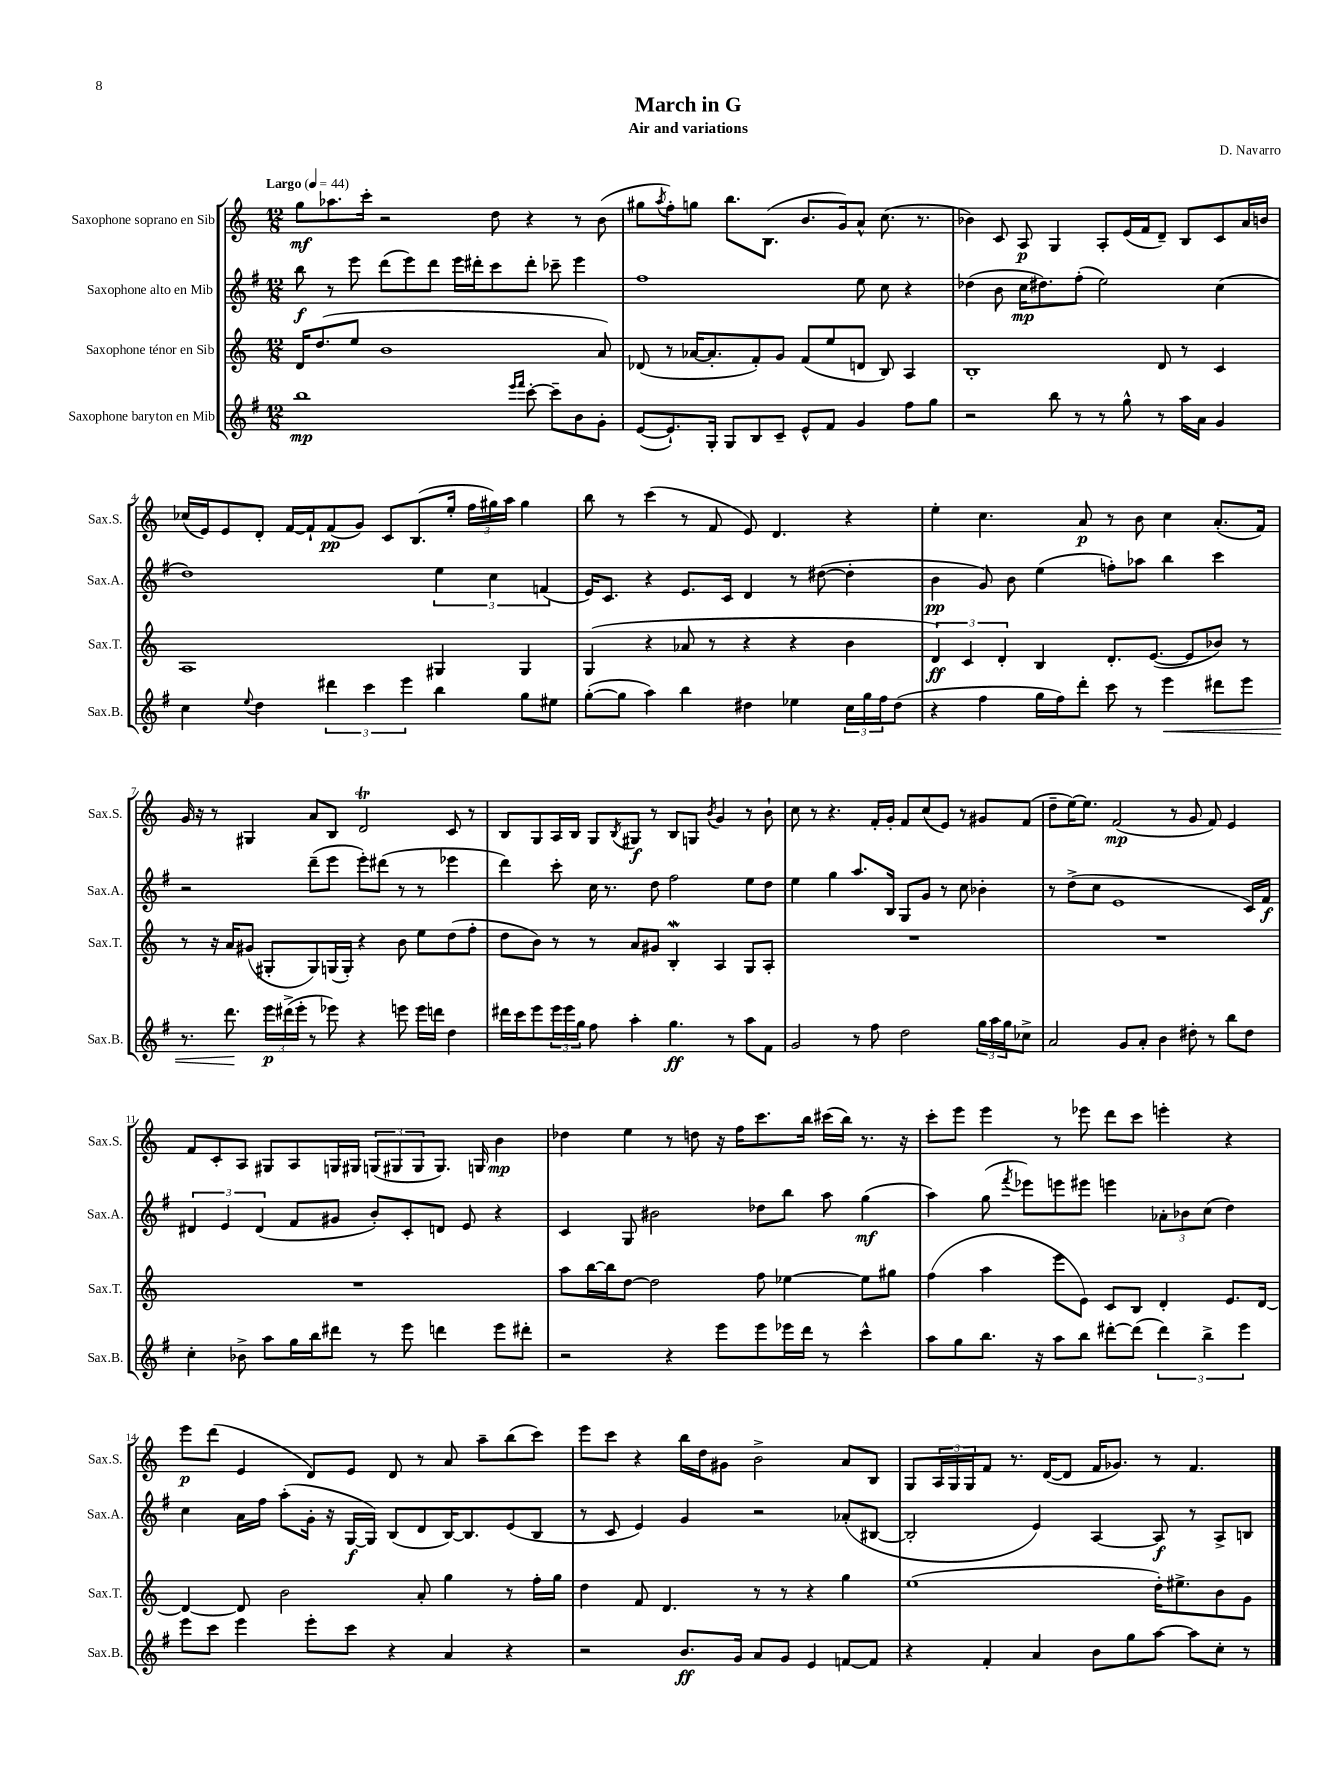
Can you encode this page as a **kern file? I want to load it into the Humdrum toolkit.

**kern	**kern	**kern	**kern
*staff4	*staff3	*staff2	*staff1
*clefG2	*clefG2	*clefG2	*clefG2
*k[f#]	*k[]	*k[f#]	*k[]
*M12/8	*M12/8	*M12/8	*M12/8
*MM44	*MM44	*MM44	*MM44
1bb	16d	8bb	8gg
.	(8.dd	.	.
.	.	8r	8.aa-
.	8ee	8eee	.
.	.	.	16ccc'
.	1b	(8ddd	2r
.	.	8eee)	.
.	.	8ddd	.
.	.	16eee	.
.	.	16ddd#'	.
.	.	8ccc	8dd
16qqeee	.	.	.
16qqfff#	.	.	.
[8ccc'	.	8ddd#'	4r
8ccc~]	.	8ccc-~	.
8b	.	4eee	8r
8g'	8a)	.	(8b
=	=	=	=
([8e	(8d-	1ff#	8gg#
.	.	.	8qaa
8.e`])	8r	.	8ff')
.	[16a-	.	8gg
16G'	8.a-']	.	.
8G	.	.	8.bb
8B	8f')	.	.
.	.	.	(8.B
8c~	8g	.	.
8e^^	(8f	.	8.b
8f#	8ee	.	.
.	.	.	16g)
4g	8d	8ee	8a^^
.	8B)	8cc	(8.cc
8ff#	4A	4r	.
.	.	.	8.r
8gg	.	.	.
=	=	=	=
2r	1B'	(4dd-	4b-)
.	.	8b	8c
.	.	16cc	8A
.	.	8.dd#)	.
8bb	.	.	4G
8r	.	(8ff#'	.
8r	.	2ee)	8A'
8gg^^	.	.	(16e
.	.	.	16f
8r	8d	.	8d~)
16aa	8r	.	8B
16a	.	.	.
4g	4c	(4cc	8c
.	.	.	16a
.	.	.	16b
=	=	=	=
4cc	1A	1dd)	(16cc-
.	.	.	16e)
.	.	.	8e
8qqee	.	.	.
4dd	.	.	8d'
.	.	.	[16f
.	.	.	16f`]
6ddd#	.	.	(8f
.	.	.	8g)
6ccc	.	.	.
.	.	.	8c
6eee	.	.	.
.	.	.	(8.B
4bb	4G#	6ee	.
.	.	.	16ee'
.	.	.	24ff
.	.	6cc	24gg#)
.	.	.	24aa
8gg	4G#	.	4gg#
.	.	(6f	.
8ee#	.	.	.
=	=	=	=
([8gg'	(4G	16e)	8bb
.	.	8.c	.
8gg]	.	.	8r
4aa)	4r	4r	(4ccc
4bb	8a-	8.e	8r
.	8r	.	8f
.	.	16c	.
4dd#	4r	4d	8e)
.	.	.	4.d
4ee-	4r	8r	.
.	.	([8dd#	.
24cc	4b	4dd#']	4r
24gg	.	.	.
24ff#	.	.	.
(8dd#	.	.	.
=	=	=	=
4r	6d)	4b	4ee'
.	6c	.	.
4ff#	.	8g)	4.cc
.	6d'	.	.
.	.	8b	.
16gg	4B	(4ee	.
16ff#)	.	.	.
8ddd'	.	.	8a
8ccc	8.d'	8ff')	8r
8r	.	8aa-	8b
.	([8.e	.	.
4eee	.	4bb	4cc
.	8e]	.	.
8ddd#	8b-)	4ccc	(8.a'
8eee	8r	.	.
.	.	.	16f)
=	=	=	=
8.r	8r	2r	16g
.	.	.	16r
.	16r	.	8r
8.ddd	16a	.	.
.	(8g#	.	4G#
24eee	8G#'	.	.
(24ddd#^	.	.	.
24eee'	.	.	.
8r	8G#)	(8ddd~	8a
8eee-)	(16G	8eee	8B
.	16G')	.	.
4r	4r	8eee')	2d
.	.	(8ddd#	.
8eee	8b	8r	.
16eee	8ee	8r	.
16ddd	.	.	.
4dd	(8dd	4eee-	8c
.	8ff'	.	8r
=	=	=	=
16ddd#	8dd	4ddd)	8B
16ccc	.	.	.
8eee	8b)	.	8G
24eee	8r	8ccc'	16A
24eee	.	.	.
.	.	.	16B
24gg	.	.	.
8ff#	8r	16cc	8G
.	.	8.r	.
.	.	.	8qB
4aa'	8a	.	8G#
.	8g#	8dd	8r
4.gg	4B'	2ff#	8B
.	.	.	8G
.	.	.	8qb
.	4A	.	4g
8r	.	.	.
8aa	8G	8ee	8r
8f#	8A'	8dd	8b`
=	=	=	=
2g	1.r	4ee	8cc
.	.	.	8r
.	.	4gg	4.r
8r	.	8.aa	.
8ff#	.	.	16f'
.	.	16B	16g'
2dd	.	8G	8f
.	.	8g	(8cc
.	.	8r	8e)
.	.	8cc	8r
24gg	.	4b-'	8g#
24aa	.	.	.
24gg	.	.	.
8cc-^	.	.	(8f
=	=	=	=
2a	1.r	8r	8dd~
.	.	(8dd^	[16ee)
.	.	.	8.ee]
.	.	8cc	.
.	.	1e	(2f
8g	.	.	.
8a'	.	.	.
4b	.	.	.
.	.	.	8r
8dd#'	.	.	8g
8r	.	.	8f)
8bb	.	.	4e
8dd#	.	16c)	.
.	.	16f#	.
=	=	=	=
4cc'	1.r	6d#	8f
.	.	.	8c'
.	.	6e	.
8b-^	.	.	8A
.	.	(6d#	.
8aa	.	.	8G#
16gg	.	8f#	8A
16bb	.	.	.
8ddd#	.	8g#	16G
.	.	.	16G#
8r	.	8b')	(12G
.	.	.	12G#
8eee	.	8c'	.
.	.	.	12G#
4ddd	.	8d	8.G#)
.	.	8e	.
.	.	.	16G
8eee	.	4r	4b
8ddd#'	.	.	.
=	=	=	=
2r	8aa	4c	4dd-
.	[16bb	.	.
.	16bb]	.	.
.	[8dd	8G	4ee
.	2dd]	2b#	.
4r	.	.	8r
.	.	.	8dd
8eee	.	.	16r
.	.	.	16ff
8eee	8ff	8dd-	8.ccc
16eee-	[4ee-	8bb	.
16ddd	.	.	16bb
8r	.	8aa	(16ccc#
.	.	.	16bb)
4ccc^^	8ee-]	(4gg	8.r
.	8gg#	.	.
.	.	.	16r
=	=	=	=
8aa	(4ff	4aa)	8ccc'
8gg	.	.	8eee
8.bb	4aa	(8gg	4eee
.	.	8qfff#	.
.	.	8eee-)	.
16r	.	.	.
8aa	8eee	8eee	8r
8bb	8e)	8eee#	8eee-
[8ddd#'	8c	4eee	8ddd
(8ddd#]	8B	.	8ccc
6ddd#)	4d'	12a-'	4eee'
.	.	12b-	.
6bb^	.	(12cc	.
.	8.e	4dd)	4r
6eee	.	.	.
.	[16d	.	.
=	=	=	=
8eee	4d_	4cc	8eee
8ccc	.	.	(8ddd
4eee	8d]	16a	4e
.	.	16ff#	.
.	2b	(8aa'	.
8eee'	.	16g'	8d)
.	.	16r	.
8ccc	.	[16G	8e
.	.	16G])	.
4r	.	(8B	8d
.	8a'	8d	8r
4a	4gg	[16B)	8a
.	.	8.B]	.
.	.	.	8aa~
4r	8r	(8e	(8bb
.	16ff'	8B	8ccc)
.	16gg	.	.
=	=	=	=
2r	4dd	8r	8eee
.	.	8c	8ccc
.	8f	4e)	4r
.	4.d	.	.
8.b	.	4g	16bb
.	.	.	16dd
.	.	.	8g#
16g	.	.	.
8a	8r	2r	2b^
8g	8r	.	.
4e	4r	.	.
[8f	4gg	(8a-'	8a
8f]	.	[8B#	8B
=	=	=	=
4r	(1ee	2B#']	8G
.	.	.	24A
.	.	.	24G
.	.	.	24G
4f#'	.	.	8f
.	.	.	8.r
4a	.	4e)	.
.	.	.	([16d
.	.	.	8d]
8b	.	[4A	16f
.	.	.	8.g-)
8gg	.	.	.
[8aa	16dd')	8A]	8r
.	8.ee#^	.	.
8aa]	.	8r	4.f
8cc'	8b	8A^	.
8r	8g	8B	.
==	==	==	==
*-	*-	*-	*-
